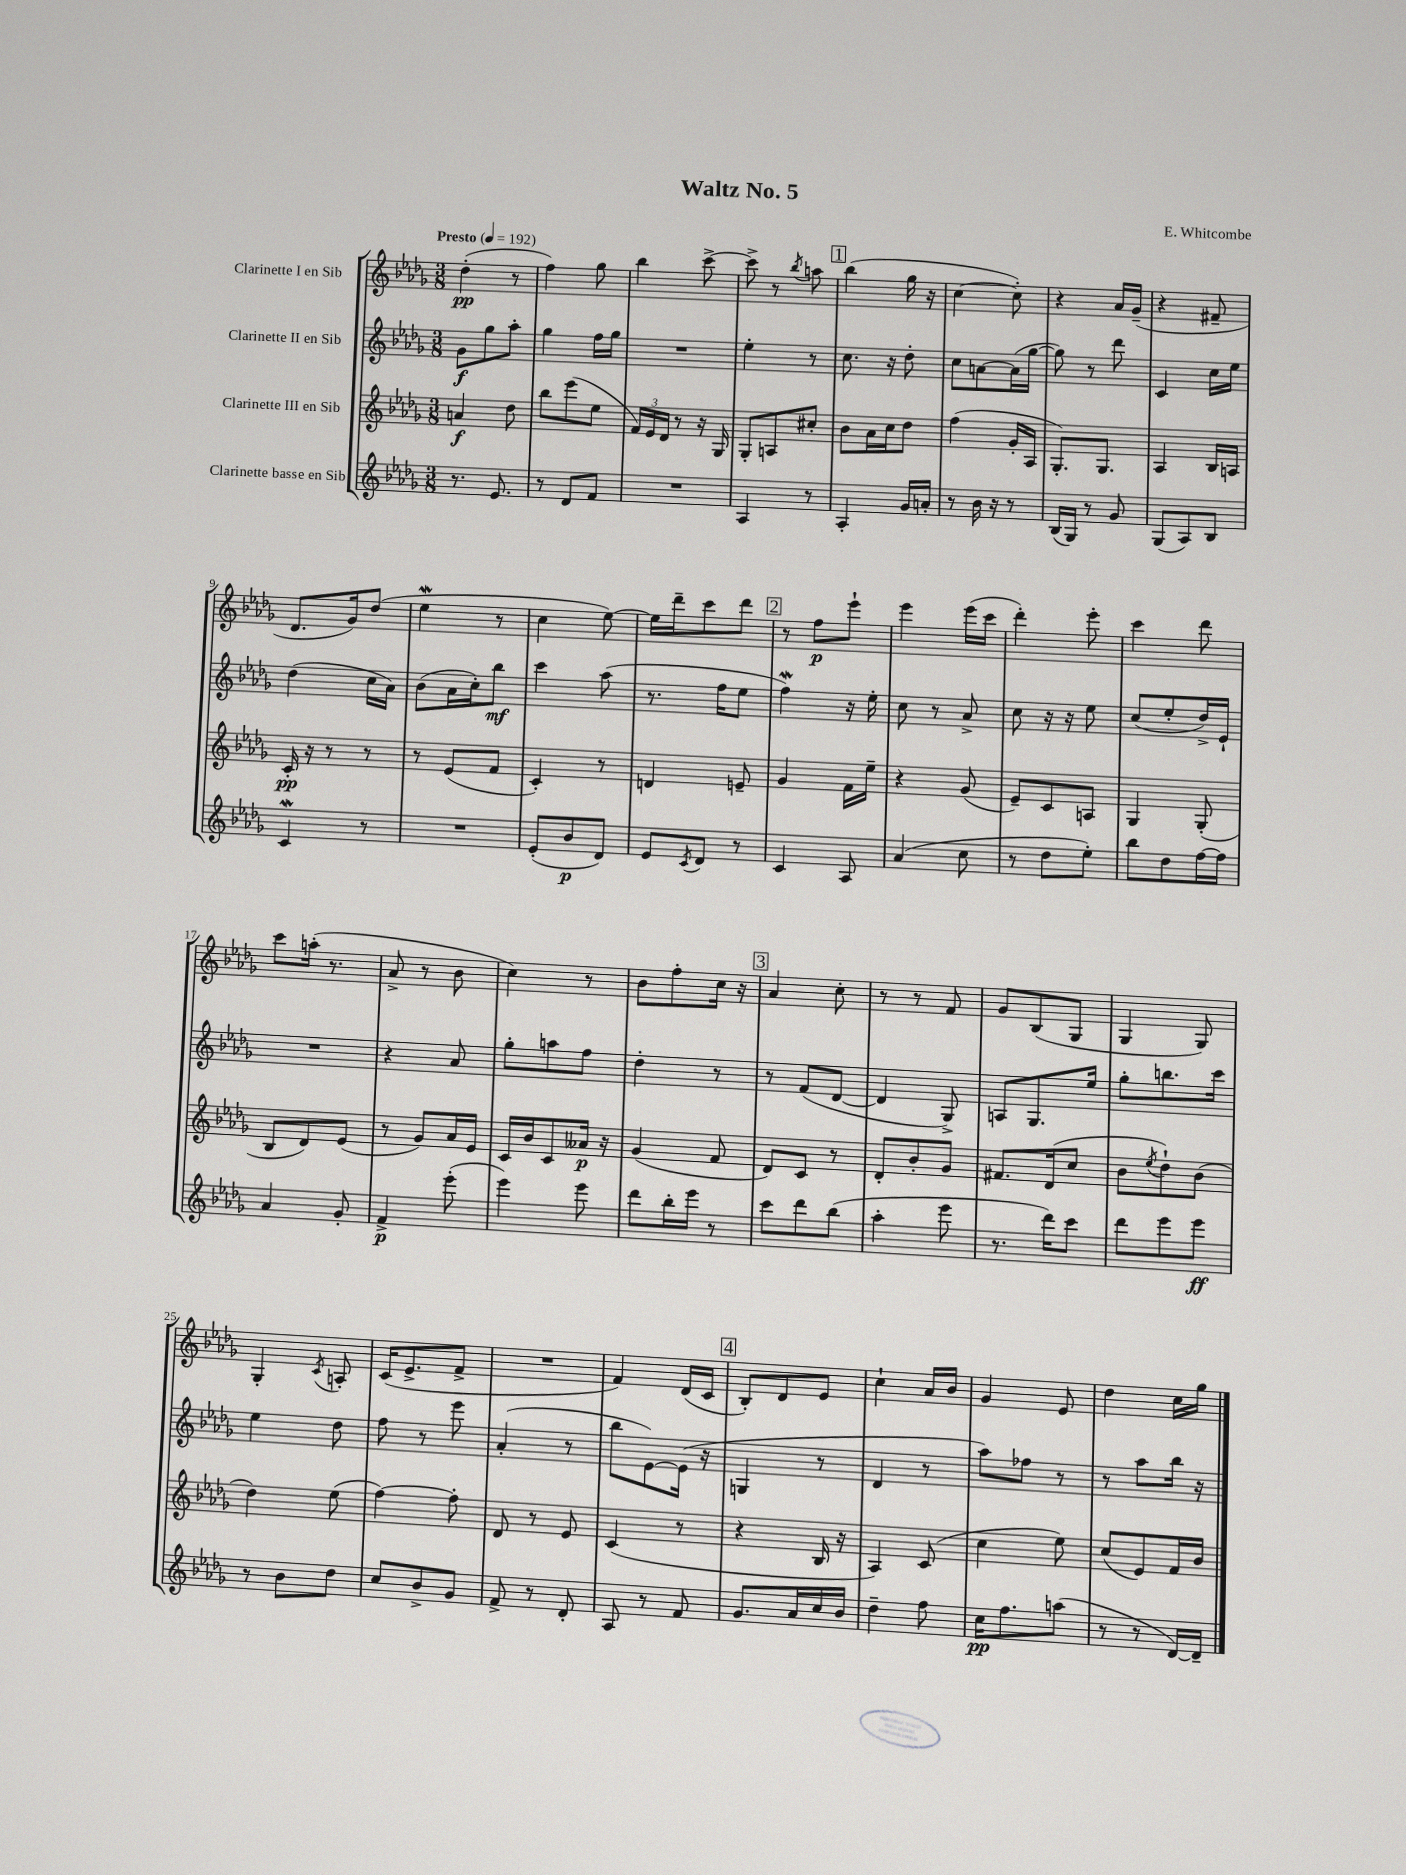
\header { title = "Waltz No. 5" composer = "E. Whitcombe" }
<<
\new StaffGroup <<
\new Staff = "s0" \with { instrumentName = "Clarinette I en Sib" } {
    \clef treble \key des \major \numericTimeSignature \time 3/8 \tempo "Presto" 4 = 192
    des''4-.\pp( r8 |
    f''4) ges''8 |
    bes''4 c'''8~-> |
    c'''8-> r8 \acciaccatura { bes''8 } a''8 |
    \mark \markup { \box "1" } bes''4( ges''16 r16 |
    c''4~ c''8-.) |
    r4 aes'16 ges'16--( |
    r4 fis'8-- |
    des'8. ges'16) des''8( |
    ees''4\mordent r8 |
    c''4 ees''8~) |
    ees''16 des'''16-- c'''8 des'''8 |
    \mark \markup { \box "2" } r8 f''8\p ees'''8-! |
    ees'''4 ees'''16( c'''16 |
    des'''4-.) ees'''8-. |
    c'''4 des'''8 |
    c'''8 a''16-.( r8. |
    aes'8-> r8 bes'8 |
    c''4) r8 |
    bes'8 f''8-. c''16 r16 |
    \mark \markup { \box "3" } aes'4 c''8-. |
    r8 r8 f'8 |
    ges'8 bes8( ges8 |
    ges4 ges8) |
    ges4-. \acciaccatura { c'8 } a8-. |
    c'16( ees'8.-> f'8-> |
    R4. |
    f'4) des'16( c'16 |
    \mark \markup { \box "4" } bes8-.) des'8 ees'8 |
    c''4-! aes'16 bes'16 |
    ges'4 ees'8 |
    des''4 c''16 ges''16 \bar "|." |
}
\new Staff = "s1" \with { instrumentName = "Clarinette II en Sib" } {
    \clef treble \key des \major \numericTimeSignature \time 3/8
    ges'8\f ges''8 aes''8-. |
    ges''4 f''16 ges''16 |
    R4. |
    ees''4-. r8 |
    \mark \markup { \box "1" } c''8. r16 des''8-. |
    c''8 a'8~ a'16( ges''16~ |
    ges''8) r8 des'''8 |
    c'4 c''16 ees''16 |
    des''4( c''16 aes'16) |
    bes'8( aes'16 c''16-.) bes''8\mf |
    c'''4 aes''8( |
    r8. f''16 ees''8 |
    \mark \markup { \box "2" } f''4\mordent) r16 ees''16-. |
    c''8 r8 aes'8-> |
    c''8 r16 r16 ees''8 |
    c''8( ees''8-. des''16->) ees'16-! |
    R4. |
    r4 aes'8 |
    ges''8-. a''8 f''8 |
    des''4-. r8 |
    \mark \markup { \box "3" } r8 f'8( des'8~ |
    des'4 ges8->) |
    a8 ges8. ees''16 |
    ges''8-. b''8. c'''16 |
    ees''4 des''8 |
    f''8 r8 ees'''8 |
    aes'4-.( r8 |
    bes''8 ees'8~) ees'16( r16 |
    \mark \markup { \box "4" } g4 r8 |
    des'4 r8 |
    aes''8) fes''8 r8 |
    r8 aes''8 bes''16 r16 \bar "|." |
}
\new Staff = "s2" \with { instrumentName = "Clarinette III en Sib" } {
    \clef treble \key des \major \numericTimeSignature \time 3/8
    a'4\f des''8 |
    bes''8 ees'''8( ees''8 |
    \tuplet 3/2 { f'16) ees'16 des'16 } r8 r16 ges16 |
    ges8-. a8 cis''8-. |
    \mark \markup { \box "1" } bes'8 aes'16 c''16 des''8 |
    f''4( ges'16-. aes16 |
    ges8.-.) ges8. |
    aes4 bes16 a16 |
    c'16-.\pp r16 r8 r8 |
    r8 ees'8( f'8 |
    c'4-.) r8 |
    d'4 e'8-- |
    \mark \markup { \box "2" } ges'4 f'16 ees''16-- |
    r4 ges'8( |
    ees'8--) c'8 a8 |
    ges4 ges8-.( |
    bes8 des'8) ees'8( |
    r8 ges'8) aes'16 ees'16 |
    c'16 bes'16 c'8 aeses'16\p r16 |
    ges'4( f'8 |
    \mark \markup { \box "3" } des'8) c'8 r8 |
    des'8-. bes'8-. ges'8 |
    fis'8. des'16( c''8 |
    bes'8 \acciaccatura { ees''8 } des''8-!) bes'8( |
    des''4) ees''8( |
    f''4~) f''8-. |
    des'8 r8 ees'8 |
    c'4( r8 |
    \mark \markup { \box "4" } r4 bes16 r16 |
    aes4) c'8( |
    c''4 ees''8) |
    c''8( ees'8) f'16 bes'16 \bar "|." |
}
\new Staff = "s3" \with { instrumentName = "Clarinette basse en Sib" } {
    \clef treble \key des \major \numericTimeSignature \time 3/8
    r8. ees'8. |
    r8 des'8 f'8 |
    R4. |
    aes4 r8 |
    \mark \markup { \box "1" } aes4-. ges'16 a'16-. |
    r8 bes'16 r16 r8 |
    bes16( ges16) r8 ges'8 |
    ges8( aes8) bes8 |
    c'4\mordent r8 |
    R4. |
    ees'8-.( bes'8\p des'8) |
    ees'8 \acciaccatura { c'8 } des'8 r8 |
    \mark \markup { \box "2" } c'4 aes8 |
    aes'4( c''8 |
    r8 des''8 ees''8-.) |
    bes''8 des''8 f''16~ f''16 |
    aes'4 ges'8-. |
    f'4->\p ees'''8-.( |
    ees'''4) ees'''8 |
    des'''8 bes''16-. ees'''16 r8 |
    \mark \markup { \box "3" } c'''8 des'''8 bes''8( |
    aes''4-. ees'''8 |
    r8. des'''16) c'''8 |
    des'''8 ees'''8 ees'''8\ff |
    r8 bes'8 des''8 |
    c''8 bes'8-> ges'8 |
    f'8-> r8 des'8-. |
    aes8 r8 f'8 |
    \mark \markup { \box "4" } ges'8. aes'16 c''16 bes'16 |
    des''4-- f''8 |
    c''16\pp f''8. a''8( |
    r8 r8 des'16~) des'16-- \bar "|." |
}
>>
>>
